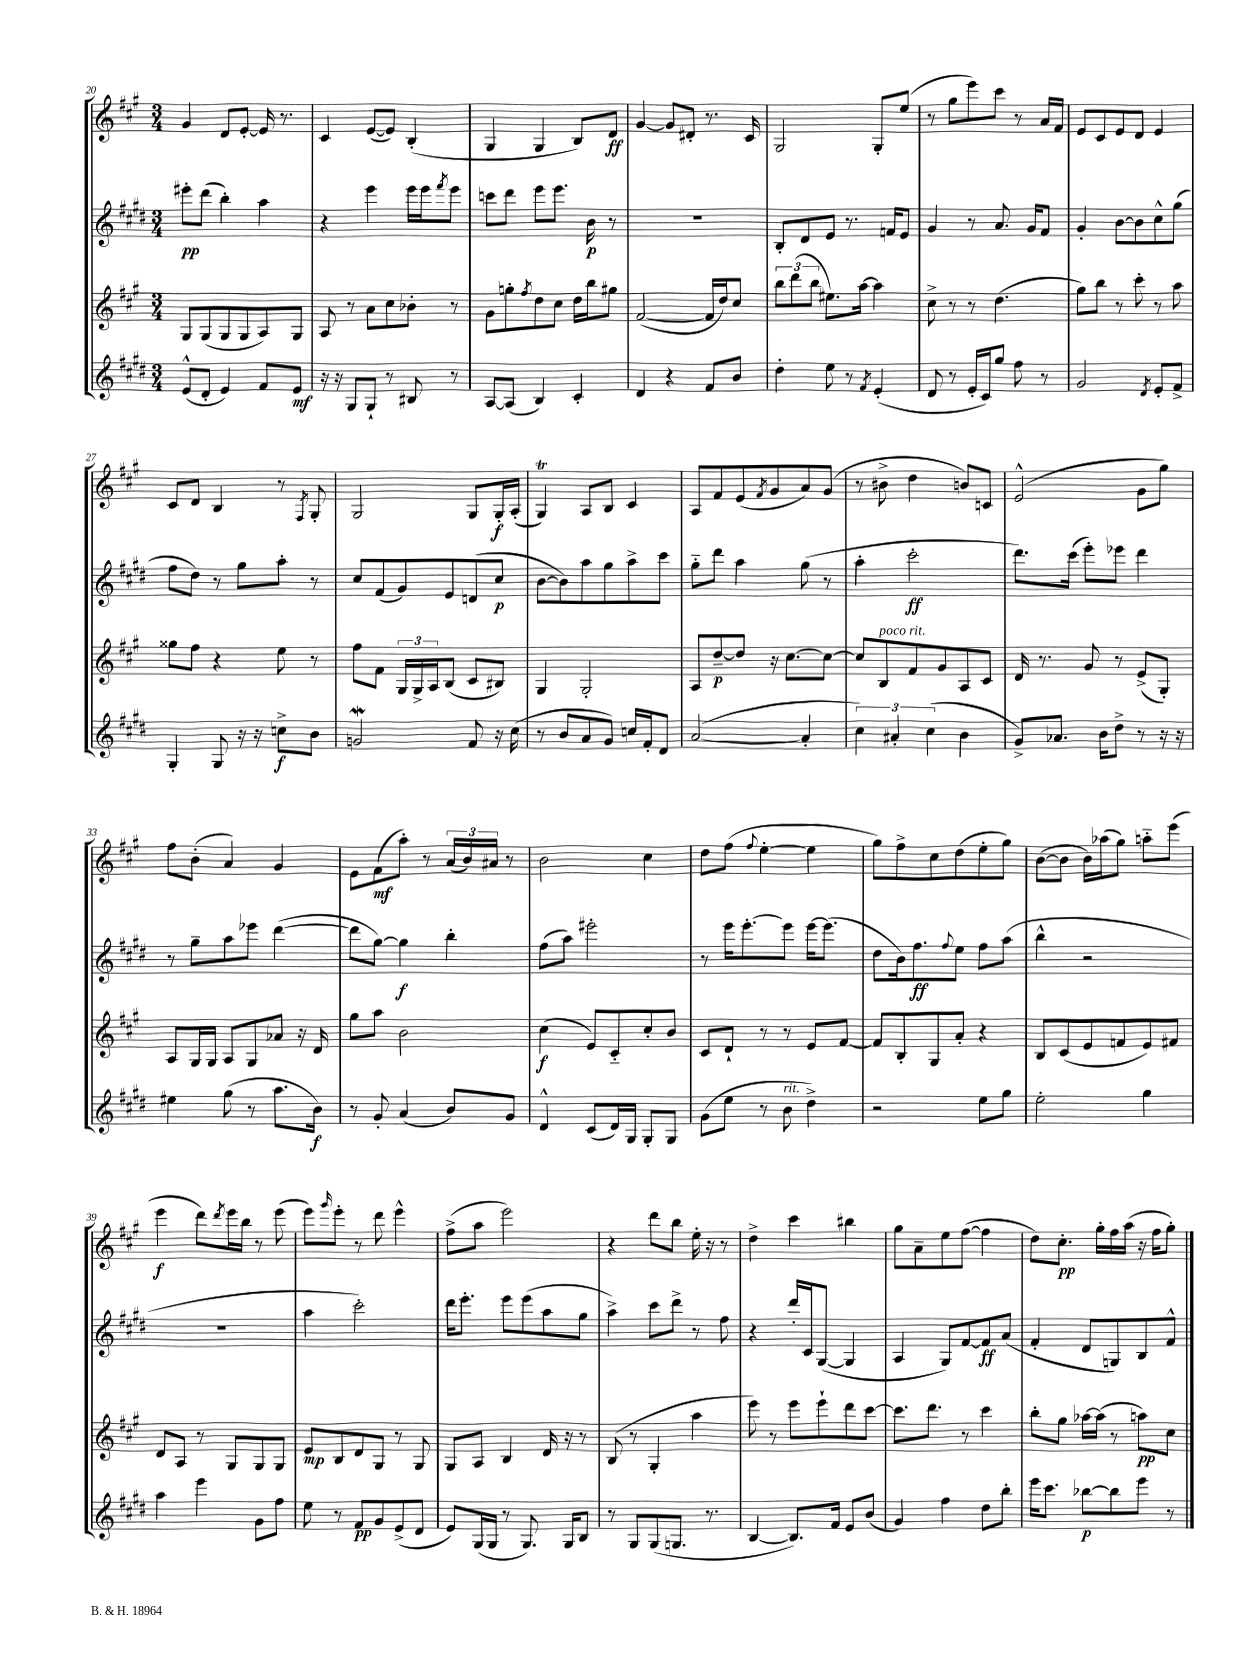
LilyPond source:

<<
\new StaffGroup <<
\new Staff = "s0" {
    \clef treble \key a \major \numericTimeSignature \time 3/4
    gis'4 d'8 e'8~-. e'16 r8. |
    cis'4 e'8~( e'8) b4-.( |
    gis4 gis4 b8) d'8\ff |
    gis'4~ gis'8 dis'8-. r8. cis'16 |
    gis2 gis8-. e''8( |
    r8 gis''8 e'''8) cis'''8 r8 a'16 fis'16 |
    e'8 cis'8 e'8 d'8 e'4 |
    cis'8 d'8 b4 r8 \acciaccatura { fis8 } gis8-. |
    gis2 gis8 gis16-.\f a16-.( |
    gis4\trill) a8 b8 cis'4 |
    a8 fis'8 e'8( \acciaccatura { fis'8 } gis'8 a'8) gis'8( |
    r8 bis'8-> d''4 b'8) c'8 |
    e'2-^( gis'8 gis''8) |
    fis''8 b'8-.( a'4) gis'4 |
    e'8 fis'8\mf( a''8-.) r8 \tuplet 3/2 { a'16( b'16) ais'16 } r8 |
    b'2 cis''4 |
    d''8 fis''8( \appoggiatura { fis''8 } e''4~-. e''4 |
    gis''8) fis''8-> cis''8 d''8( e''8-. gis''8) |
    b'8~( b'8 b'16) aes''16( gis''8) a''8-_ e'''8( |
    e'''4\f d'''8) \acciaccatura { d'''8 } e'''16 b''16 r8 e'''8( |
    e'''8) \grace { gis'''16 } e'''8-. r8 d'''8 e'''4-^ |
    fis''8->( a''8 e'''2) |
    r4 d'''8 b''8 e''16-. r16 r8 |
    d''4-> cis'''4 bis''4 |
    gis''8 a'8-- e''8 fis''8~( fis''4 |
    d''8) cis''8.-.\pp gis''16-. fis''16 a''16( r16 fis''16 gis''8-.) \bar "|." |
}
\new Staff = "s1" {
    \clef treble \key e \major \numericTimeSignature \time 3/4
    eis'''8-.\pp dis'''8( b''4-.) a''4 |
    r4 e'''4 e'''16 e'''16 \acciaccatura { fis'''8 } e'''8 |
    c'''8 dis'''8 e'''8 e'''8. b'16\p r8 |
    R2. |
    b8-. dis'8 e'8 r8. f'16 e'8 |
    gis'4 r8 a'8. gis'16 fis'8 |
    gis'4-. b'8~ b'8 cis''8-^ gis''8( |
    fis''8 dis''8) r8 gis''8 a''8-. r8 |
    cis''8 fis'8( gis'8) e'8 d'8( cis''8\p |
    b'8~ b'8) a''8 gis''8 a''8-> cis'''8 |
    gis''8-_ dis'''8 a''4 gis''8( r8 |
    a''4-. cis'''2-.\ff |
    dis'''8.) cis'''16( e'''8-.) ees'''8 dis'''4 |
    r8 gis''8-- a''8 ees'''8 dis'''4~( |
    dis'''8 gis''8~) gis''4\f b''4-. |
    fis''8( a''8) eis'''2-. |
    r8 e'''16 e'''8.~-. e'''8 e'''16~ e'''8.( |
    dis''8 b'16) fis''8.\ff \appoggiatura { fis''8 } e''8 fis''8 a''8( |
    b''4-^ r2 |
    R2. |
    a''4 cis'''2-.) |
    dis'''16 e'''8.-. e'''8 e'''8( a''8 gis''8 |
    a''4->) cis'''8 dis'''8-> r8 fis''8 |
    r4 dis'''16-. cis'16 gis8~( gis4 |
    a4 gis8) fis'8~ fis'8\ff a'8( |
    fis'4-. dis'8 g8) b8 fis'8-^ \bar "|." |
}
\new Staff = "s2" {
    \clef treble \key a \major \numericTimeSignature \time 3/4
    gis8 gis8( gis8 gis8 a8) gis8 |
    a8 r8 a'8 cis''8 bes'8-. r8 |
    gis'8 g''8-. \acciaccatura { fis''8 } d''8 cis''8 d''16 b''16 gis''8 |
    fis'2~( fis'16 d''16) cis''8 |
    \tuplet 3/2 { b''8 d'''8( b''8 } eis''8.) a''16~ a''4 |
    cis''8-> r8 r8 d''4.( |
    gis''8) b''8 r8 cis'''8-. r8 a''8 |
    gisis''8 fis''8 r4 e''8 r8 |
    fis''8 fis'8 \tuplet 3/2 { gis16 gis16-> a16 } b8( cis'8 bis8) |
    gis4 gis2-. |
    a8 d''8~--\p d''8 r16 cis''8.~ cis''8~ |
    cis''8 b8^\markup { \italic "poco rit." } fis'8 gis'8 a8 cis'8 |
    d'16 r8. gis'8 r8 e'8->( gis8-.) |
    a8 gis16 gis16 a8 gis8 aes'8 r16 d'16 |
    gis''8 a''8 b'2 |
    cis''4\f( e'8) cis'8-_ cis''8-. b'8 |
    cis'8 d'8-! r8 r8 e'8 fis'8~ |
    fis'8 b8-. gis8 a'8-. r4 |
    b8 cis'8( e'8 f'8 e'8) fis'8 |
    d'8 a8 r8 gis8 gis8 gis8 |
    e'8\mp b8 d'8 gis8 r8 gis8 |
    gis8 a8 b4 d'16 r16 r8 |
    b8( r8 gis4-. a''4 |
    e'''8) r8 e'''8 e'''8-! d'''8 cis'''8~ |
    cis'''8. d'''8. r8 cis'''4 |
    b''8-. gis''8 aes''16~ aes''16( r8 a''8\pp) cis''8 \bar "|." |
}
\new Staff = "s3" {
    \clef treble \key e \major \numericTimeSignature \time 3/4
    e'8-^( dis'8-. e'4) fis'8 e'8\mf |
    r16 r16 gis8 gis8-! r8 bis8 r8 |
    a8~ a8( b4) cis'4-. |
    dis'4 r4 fis'8 b'8 |
    dis''4-. e''8 r8 \acciaccatura { fis'8 } e'4-.( |
    dis'8 r8 e'16-. cis'16) gis''8 fis''8 r8 |
    gis'2 \acciaccatura { dis'8 } e'8-. fis'8-> |
    gis4-. gis8 r16 r16 c''8->\f b'8 |
    g'2\mordent fis'8 r16 cis''16( |
    r8 b'8 a'8 gis'8) c''16 fis'16-. dis'8 |
    a'2~( a'4-. |
    \tuplet 3/2 { cis''4) ais'4-. cis''4( } b'4 |
    gis'8->) aes'8. b'16 dis''8-> r8 r16 r16 |
    eis''4 gis''8( r8 a''8. b'16\f) |
    r8 gis'8-. a'4( b'8) gis'8 |
    dis'4-^ cis'8( dis'16) gis16 gis8-. gis8 |
    gis'8( e''8 r8 b'8^\markup { \italic "rit." } dis''4->) |
    r2 e''8 gis''8 |
    e''2-. gis''4 |
    a''4 e'''4 gis'8 fis''8 |
    e''8 r8 fis'8\pp gis'8 e'8->( dis'8 |
    e'8) gis16( gis16 r8 gis8.) gis16 b8 |
    r8 gis8 gis8( g8. r8. |
    b4~ b8.) fis'16 e'8 b'8( |
    gis'4) fis''4 dis''8 b''8-. |
    e'''16 cis'''8. bes''8~\p bes''8 e'''8 r8 \bar "|." |
}
>>
>>
\layout { \context { \Score currentBarNumber = #20 } }
